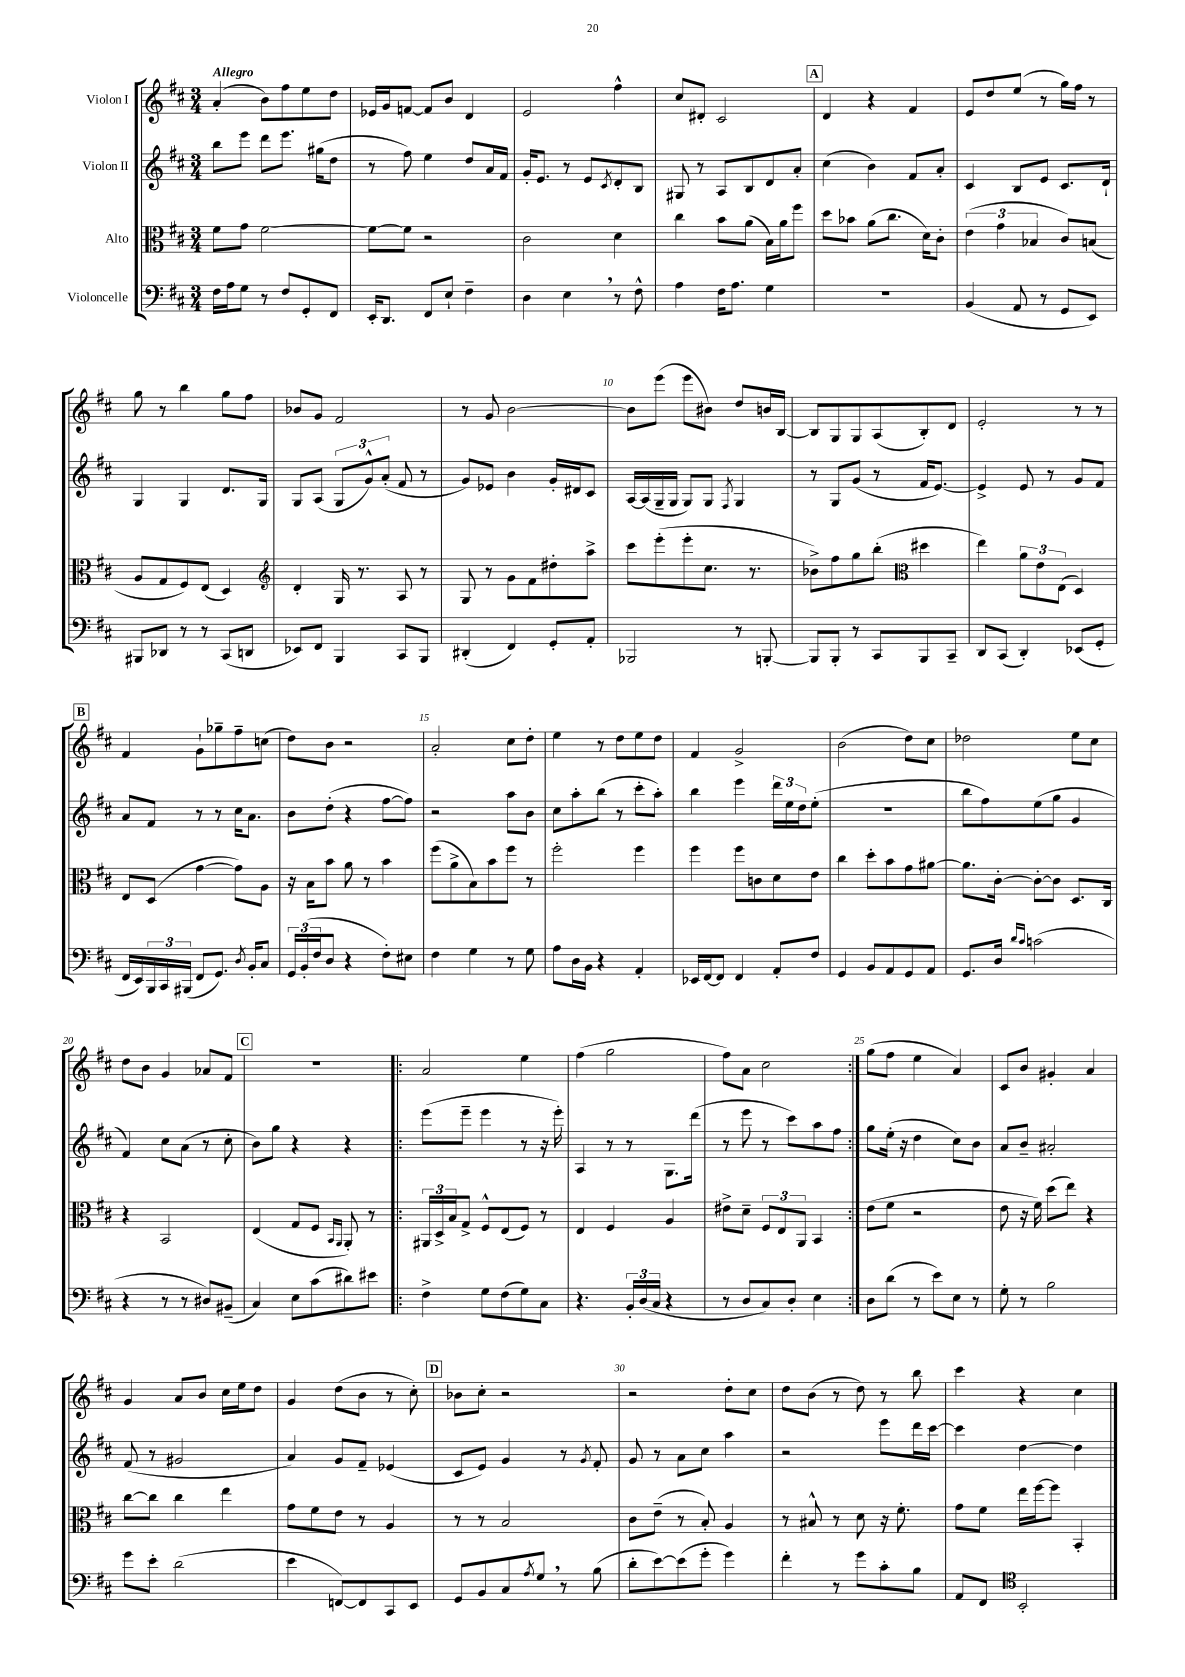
<<
\new StaffGroup <<
\new Staff = "s0" \with { instrumentName = "Violon I" } {
    \clef treble \key d \major \numericTimeSignature \time 3/4 \tempo "Allegro"
    a'4-.( b'8) fis''8 e''8 d''8 |
    ees'16 g'16 f'8~ f'8 b'8 d'4 |
    e'2 fis''4-^ |
    cis''8 dis'8-. cis'2 |
    \mark \markup { \box "A" } d'4 r4 fis'4 |
    e'8 d''8 e''8( r8 g''16) fis''16 r8 |
    g''8 r8 b''4 g''8 fis''8 |
    bes'8 g'8 fis'2 |
    r8 g'8 b'2~ |
    b'8 e'''8( e'''8 bis'8) d''8 b'16 b16~ |
    b8 g8 g8 a8( b8-.) d'8 |
    e'2-. r8 r8 |
    \mark \markup { \box "B" } fis'4 g'8-! ges''8-- fis''8-- c''8( |
    d''8) b'8 r2 |
    a'2-. cis''8 d''8-. |
    e''4 r8 d''8 e''8 d''8 |
    fis'4 g'2-> |
    b'2( d''8) cis''8 |
    des''2 e''8 cis''8 |
    d''8 b'8 g'4 aes'8 fis'8 |
    \mark \markup { \box "C" } R2. |
    \repeat volta 2 { a'2 e''4 |
    fis''4( g''2 |
    fis''8) a'8 cis''2 | }
    g''8( fis''8 e''4 a'4) |
    cis'8 b'8 gis'4-. a'4 |
    g'4 a'8 b'8 cis''16 e''16 d''8 |
    g'4 d''8( b'8 r8 cis''8-.) |
    \mark \markup { \box "D" } bes'8 cis''8-. r2 |
    r2 d''8-. cis''8 |
    d''8 b'8( r8 d''8) r8 b''8 |
    cis'''4 r4 cis''4 \bar "|." |
}
\new Staff = "s1" \with { instrumentName = "Violon II" } {
    \clef treble \key d \major \numericTimeSignature \time 3/4
    b''8 e'''8 d'''8 e'''8. gis''16( d''8 |
    r8 fis''8) e''4 d''8 a'16 fis'16 |
    g'16-. e'8. r8 e'8 \acciaccatura { cis'8 } d'8-. b8 |
    gis8 r8 a8 b8 d'8 a'8-. |
    \mark \markup { \box "A" } cis''4( b'4) fis'8 a'8-. |
    cis'4 b8 e'8 cis'8. d'16-! |
    g4 g4 d'8. g16 |
    g8 a8( \tuplet 3/2 { g8 g'8-^) a'8-.( } fis'8 r8 |
    g'8) ees'8 b'4 g'16-. dis'16 cis'8 |
    a16~ a16( g16-- g16 g8) g8 \acciaccatura { fis8 } g4 |
    r8 g8 g'8( r8 fis'16 e'8.~) |
    e'4-> e'8 r8 g'8 fis'8 |
    \mark \markup { \box "B" } a'8 fis'8 r8 r8 cis''16 a'8. |
    b'8 d''8-.( r4 fis''8~ fis''8) |
    r2 a''8 b'8 |
    cis''8 a''8-. b''8( r8 cis'''8-. a''8-.) |
    b''4 e'''4 \tuplet 3/2 { d'''16 e''16 d''16 } e''8-.( |
    R2. |
    b''8 fis''8) e''8( g''8 g'4 |
    fis'4) cis''8 a'8( r8 cis''8-. |
    \mark \markup { \box "C" } b'8) g''8 r4 r4 |
    \repeat volta 2 { e'''8( e'''8-- e'''4 r8 r16 e'''16-.) |
    a4 r8 r8 g8. d'''16( |
    r8 e'''8 r8 cis'''8) a''8 fis''8 | }
    g''8 e''16-.( r16 d''4 cis''8) b'8 |
    a'8 b'8-- ais'2-. |
    fis'8( r8 gis'2 |
    a'4) g'8 fis'8-- ees'4( |
    \mark \markup { \box "D" } cis'8 e'8) g'4 r8 \acciaccatura { g'8 } fis'8-. |
    g'8 r8 a'8 cis''8 a''4 |
    r2 e'''8 d'''16 cis'''16~ |
    cis'''4 d''4~ d''4 \bar "|." |
}
\new Staff = "s2" \with { instrumentName = "Alto" } {
    \clef alto \key d \major \numericTimeSignature \time 3/4
    fis'8 g'8 fis'2~ |
    fis'8~ fis'8 r2 |
    cis'2 d'4 |
    cis''4 b'8 a'8( b16) a'16 fis''8 |
    \mark \markup { \box "A" } d''8 bes'8 a'8( cis''8. d'16) cis'8-. |
    \tuplet 3/2 { e'4( g'4 bes4 } cis'8) b8( |
    a8 g8 fis8) e8( d4) |
    \clef treble d'4-. g16 r8. a8 r8 |
    g8 r8 g'8 fis'8 dis''8-. a''8-> |
    cis'''8 e'''8-.( e'''8-. cis''8. r8. |
    bes'8->) fis''8 g''8 b''8-.( \clef alto dis''4 |
    e''4) \tuplet 3/2 { a'8 e'8 e8( } d4) |
    \mark \markup { \box "B" } e8 d8( g'4~ g'8) a8 |
    r16 b16 b'8 a'8 r8 b'4 |
    fis''8( a'8-> b8) b'8 fis''8 r8 |
    fis''2-. fis''4 |
    fis''4 fis''8 c'8 d'8 e'8 |
    cis''4 d''8-. b'8 g'8 ais'8~ |
    ais'8. cis'16~-. cis'8~-. cis'8 d8. cis16 |
    r4 b,2 |
    \mark \markup { \box "C" } e4( g8 fis8 \grace { b,16 a,16 } a,8-.) r8 |
    \repeat volta 2 { \tuplet 3/2 { ais,16 d16-> b16 } g8-> fis8-^ e8( fis8) r8 |
    e4 fis4 a4 |
    eis'8-> d'8-- \tuplet 3/2 { fis8 e8 a,8 } b,4 | }
    e'8( fis'8 r2 |
    e'8 r16 fis'16) d''8( e''8) r4 |
    cis''8~ cis''8 cis''4 e''4 |
    g'8 fis'8 e'8 r8 a4 |
    \mark \markup { \box "D" } r8 r8 b2 |
    cis'8 e'8--( r8 b8-.) a4 |
    r8 bis8-^ r8 d'8 r16 fis'8.-. |
    g'8 fis'8 e''16 fis''16~ fis''8 b,4-. \bar "|." |
}
\new Staff = "s3" \with { instrumentName = "Violoncelle" } {
    \clef bass \key d \major \numericTimeSignature \time 3/4
    fis16 a16 g8 r8 fis8 g,8-. fis,8 |
    e,16-. d,8. fis,8 e8-! fis4-- |
    d4 e4 \breathe r8 fis8-^ |
    a4 fis16 a8. g4 |
    \mark \markup { \box "A" } R2. |
    b,4( a,8 r8 g,8 e,8) |
    bis,,8 des,8 r8 r8 cis,8( d,8 |
    ees,8) fis,8 b,,4 cis,8 b,,8 |
    dis,4-.( fis,4) g,8-. a,8-. |
    bes,,2 r8 b,,8~-. |
    b,,8 b,,8-. r8 cis,8 b,,8 cis,8-- |
    d,8 cis,8( d,4-.) ees,8( g,8-. |
    \mark \markup { \box "B" } fis,16 e,16) \tuplet 3/2 { b,,16 cis,16 bis,,16( } fis,8 g,8.) \acciaccatura { d8 } b,16-. cis8 |
    \tuplet 3/2 { g,16 b,16-.( fis16 } d8 r4 fis8-.) eis8 |
    fis4 g4 r8 g8 |
    a8 d16 b,16 r4 a,4-. |
    ees,16 fis,16~ fis,8 fis,4 a,8-. fis8 |
    g,4 b,8 a,8 g,8 a,8 |
    g,8. d16 \grace { d'16 cis'16 } c'2( |
    r4 r8 r8 dis8) bis,8--( |
    \mark \markup { \box "C" } cis4) e8 cis'8( dis'8) eis'8 |
    \repeat volta 2 { fis4-> g8 fis8( g8) cis8 |
    r4. \tuplet 3/2 { b,16-. d16( cis16 } r4 |
    r8 d8 cis8) d8-. e4 | }
    d8 d'8( r8 e'8) e8 r8 |
    g8-. r8 b2 |
    g'8 e'8-. d'2( |
    e'4 f,8~) f,8 cis,8 e,8 |
    \mark \markup { \box "D" } g,8 b,8 cis8 \acciaccatura { a8 } g8 \breathe r8 b8( |
    d'8-. e'8~) e'8( g'8-. g'4) |
    fis'4-. r8 g'8 cis'8-. b8 |
    a,8 fis,8 \clef tenor b,2-. \bar "|." |
}
>>
>>
\layout { \context { \Score \override BarNumber.break-visibility = ##(#f #t #t) barNumberVisibility = #(every-nth-bar-number-visible 5) } }
